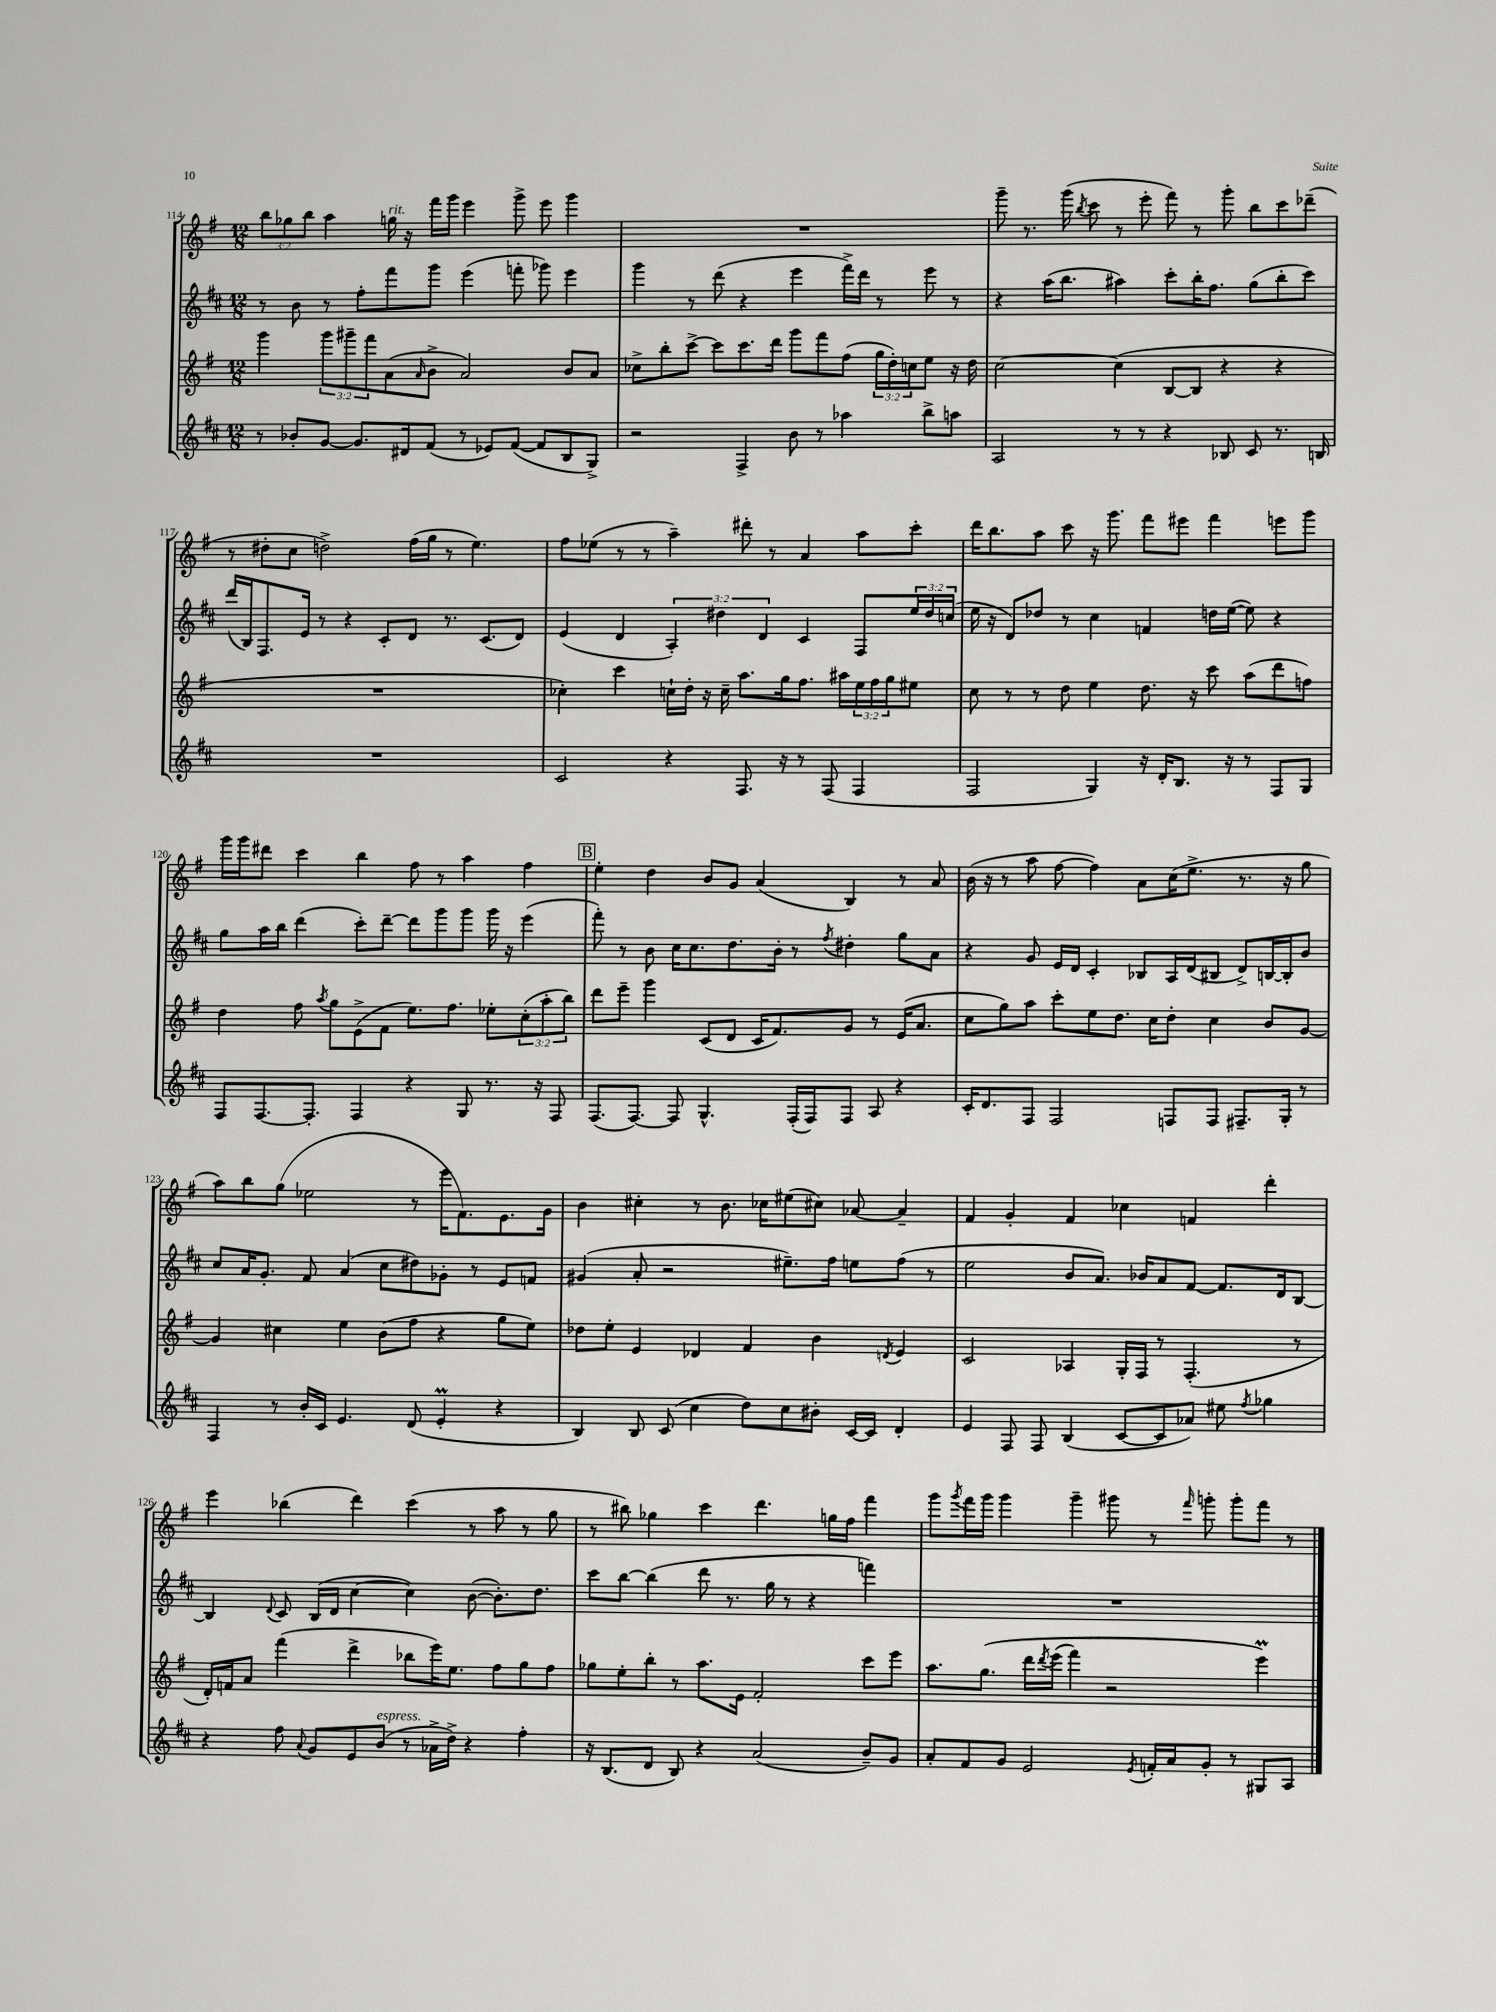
<<
\new StaffGroup <<
\new Staff = "s0" {
    \clef treble \key g \major \numericTimeSignature \time 12/8 \override Staff.TupletNumber.text = #tuplet-number::calc-fraction-text
    \tuplet 3/2 { b''8 ges''8 b''8 } a''4 g''16^\markup { \italic "rit." } r16 fis'''16 g'''16 e'''4 g'''8-> e'''8 g'''4 |
    R1. |
    g'''8-- r8. g'''16( \acciaccatura { b''8 } c'''8 r8 e'''8-. fis'''8) r8 g'''8-. b''8 c'''8 des'''8--( |
    r8 dis''8-. c''8 d''2->) fis''16( g''16 r8 e''4.) |
    fis''8 ees''8( r8 r8 a''4--) dis'''8-. r8 a'4 a''8 c'''8-. |
    d'''16 b''8. a''8 c'''8 r16 g'''8. fis'''8 eis'''8 fis'''4 e'''8 g'''8 |
    g'''16 g'''16 dis'''8 c'''4 b''4 fis''8 r8 a''4 fis''4 |
    \mark \markup { \box "B" } e''4-. d''4 b'8 g'8 a'4( b4) r8 a'8 |
    b'16( r16 r8 a''8 fis''8~ fis''4) a'8 c''16( e''8.-> r8. r16 g''8 |
    a''8) b''8 g''8( ees''2 r8 e'''16 fis'8.) e'8. g'16 |
    b'4 cis''4-. r8 b'8. ces''16 eis''8( cis''8) aes'8~ aes'4-- |
    fis'4 g'4-. fis'4 ces''4 f'4 d'''4-. |
    e'''4 bes''4( d'''4) c'''4( r8 a''8 r8 g''8 |
    r8 bis''8) ges''4 c'''4 d'''4. g''16 fis''16 fis'''4 |
    g'''8 \acciaccatura { g'''8 } fis'''16 g'''16 g'''4 g'''4-- gis'''8 r8 \grace { fis'''16 } g'''8-. g'''8-. fis'''8 r8 \bar "|." |
}
\new Staff = "s1" {
    \clef treble \key d \major \numericTimeSignature \time 12/8 \override Staff.TupletNumber.text = #tuplet-number::calc-fraction-text
    r8 b'8 r8 fis''8-. fis'''8 g'''8 e'''4( f'''8-. ges'''8) e'''4 |
    g'''4 r8 d'''8( r4 e'''4 fis'''16->) d'''16 r8 e'''8 r8 |
    r4 a''16( b''8. ais''4) cis'''8-. b''16-. fis''8. g''8( b''8-. cis'''8) |
    d'''16( b16) fis8. e'16 r8 r4 cis'8-. d'8 r8. cis'8.( d'8) |
    e'4( d'4 \tuplet 3/2 { a4-.) dis''4 d'4 } cis'4 fis8 \tuplet 3/2 { e''16 dis''16 c''16( } |
    e''16 r16 d'8) des''8 r8 cis''4 f'4 d''16 e''16~( e''8) r4 |
    g''8 a''16 b''16 d'''4( cis'''8-.) d'''8~-- d'''8 g'''8 g'''8 g'''16 r16 e'''4( |
    \mark \markup { \box "B" } fis'''8-.) r8 b'8 cis''16 cis''8. d''8. b'16-. r8 \acciaccatura { fis''8 } dis''4-. g''8 a'8 |
    r4 g'8 e'16 d'16 cis'4-. bes8 a16 d'16( bis8 d'8->) b16~ b16-. b'8 |
    cis''8 a'16 g'8.-. fis'8 a'4( cis''8 dis''8) ges'8-. r8 e'8 f'8 |
    gis'4( a'8-. r2 eis''8.--) fis''16 e''8 fis''8( r8 |
    e''2 b'8 a'8.) bes'16 a'8 fis'8~ fis'8. d'16 b8~ |
    b4 \appoggiatura { d'8 } cis'8 b16( d'16 cis''4~ cis''4) b'8~( b'8.-.) d''8. |
    cis'''8 b''8~ b''4( d'''8 r8. g''16 r8 r4 f'''4) |
    R1. \bar "|." |
}
\new Staff = "s2" {
    \clef treble \key g \major \numericTimeSignature \time 12/8 \override Staff.TupletNumber.text = #tuplet-number::calc-fraction-text
    g'''4 \tuplet 3/2 { g'''8 gis'''8-- fis'''8 } a'8( \grace { a'16 } b'8-> a'2) b'8 a'8 |
    ces''8-> b''8-. c'''8~-> c'''8 c'''8. d'''16 g'''8 fis'''8 fis''8( \tuplet 3/2 { g''16 d''16-.) c''16 } e''8 r16 d''16 |
    c''2~ c''4( b8~ b8 r4 r4 |
    R1. |
    ces''4-.) c'''4 c''16-! d''16-. r16 c''16-- a''8. g''16 fis''8. ais''16 \tuplet 3/2 { e''16 fis''16 g''16 } eis''8 |
    c''8 r8 r8 d''8 e''4 d''8. r16 c'''8 a''8( d'''8 f''8) |
    d''4 fis''8 \acciaccatura { a''8 } g''8 e'8->( fis'8 e''8.) fis''8. ees''8-. \tuplet 3/2 { c''8-.( a''8-. b''8) } |
    \mark \markup { \box "B" } d'''8 e'''8-- g'''4 c'8( d'8 c'16 fis'8.) g'8 r8 e'16( a'8. |
    c''8 g''8) a''8 c'''8-. e''8 d''8. c''16 d''8-. c''4 b'8 g'8~ |
    g'4 cis''4 e''4 b'8( fis''8 r4 g''8 e''8) |
    des''8 e''8-. e'4 des'4 fis'4 b'4 \acciaccatura { d'8 } e'4 |
    c'2 aes4 g16-. fis16 r8 fis4.-.( r8 |
    d'16-.) f'16 a'8 fis'''4( d'''4-> bes''8 e'''16) e''8. fis''8 g''8 fis''8 |
    ges''8 e''8-. b''8-. r8 a''8. e'16 fis'2-. c'''8 e'''8 |
    a''8. g''8.\( d'''16 \acciaccatura { d'''8 } e'''16( fis'''4) r2 e'''4\prall\) \bar "|." |
}
\new Staff = "s3" {
    \clef treble \key d \major \numericTimeSignature \time 12/8
    r8 bes'8-. g'8~ g'8. dis'16 fis'8( r8 ees'8) fis'8~( fis'8 b8 g8->) |
    r2 fis4-> b'8 r8 aes''4 b''8-> a''8 |
    a2 r8 r8 r4 bes8 cis'8 r8. b16 |
    R1. |
    cis'2 r4 fis8. r16 r8 fis8( fis4 |
    fis2 g4) r16 d'16-. b8. r16 r8 fis8 g8 |
    fis8 fis8.~ fis8.-. fis4 r4 g8 r8. r16 fis8 |
    \mark \markup { \box "B" } fis8.( fis8.~) fis8 g4.-^ fis16-.( fis16) fis8 a8 r4 |
    cis'16-. d'8. fis8 fis2 f8 f8 fis8.-- g16-. r8 |
    fis4 r8 b'16-. cis'16 e'4. d'8( e'4-.\prall r4 |
    b4) b8 cis'8( cis''4 d''8) cis''8 bis'8-. cis'16~ cis'16 d'4-. |
    e'4 fis8 fis8 b4( cis'8~ cis'8 aes'8) eis''8 \acciaccatura { fis''8 } ges''4 |
    r4 fis''8 \appoggiatura { a'8 } g'8 e'8 b'8^\markup { \italic "espress." }( r8 aes'16-> d''16->) r4 fis''4-. |
    r16 b8.( d'8 b8) r4 a'2( b'8--) g'8 |
    a'8-. fis'8 g'8 e'2 \acciaccatura { e'8 } f'16-. a'16 g'8-. r8 gis8 a8 \bar "|." |
}
>>
>>
\layout { \context { \Score currentBarNumber = #114 } }
